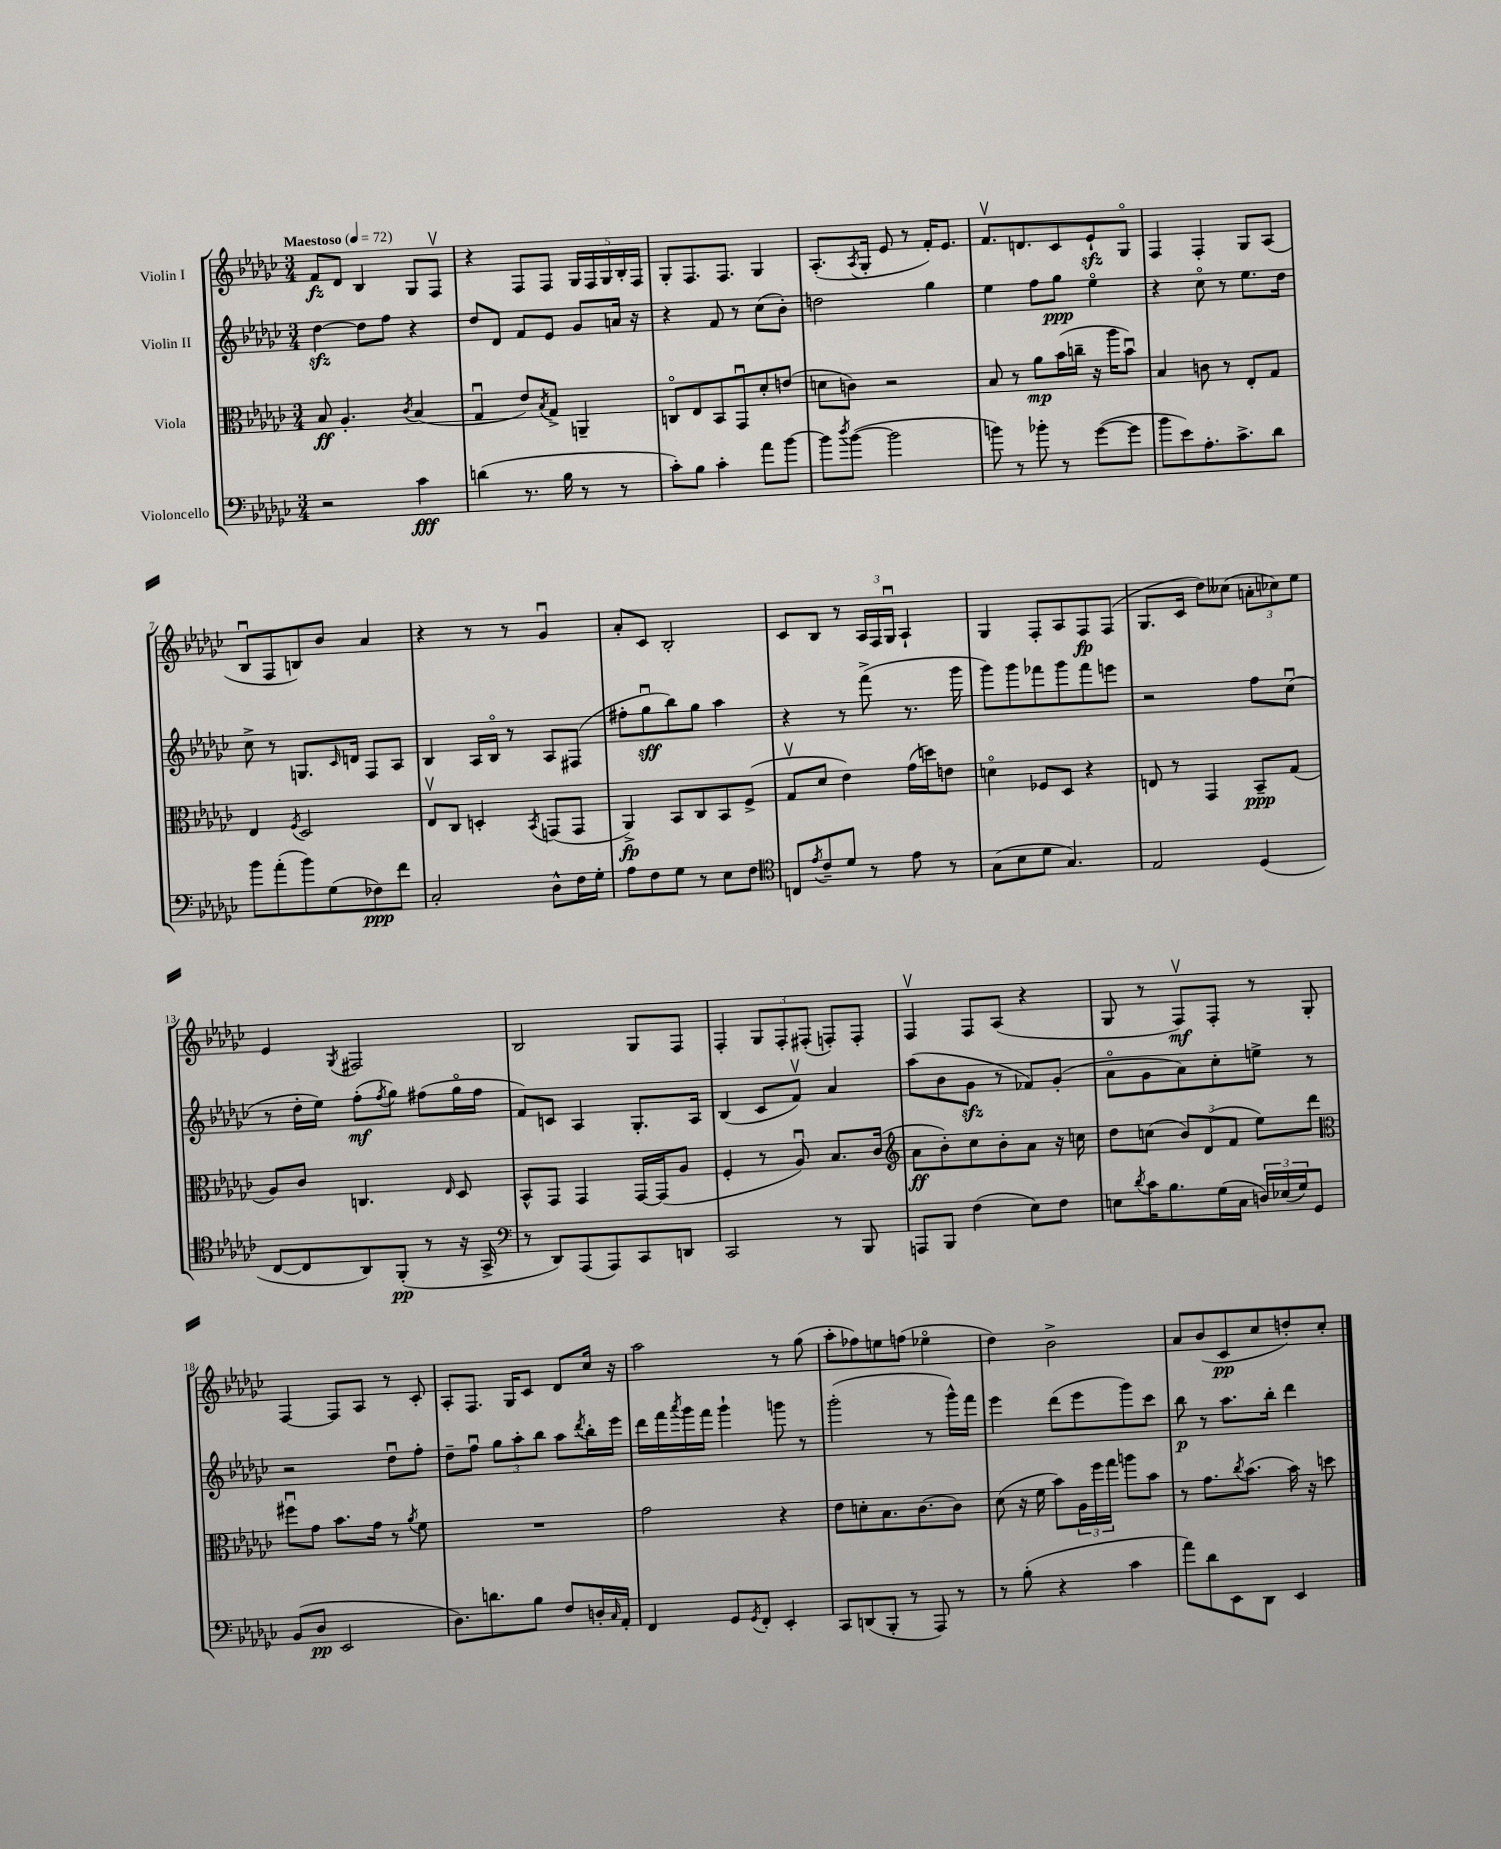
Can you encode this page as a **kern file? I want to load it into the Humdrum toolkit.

**kern	**kern	**kern	**kern
*staff4	*staff3	*staff2	*staff1
*clefF4	*clefC3	*clefG2	*clefG2
*k[b-e-a-d-g-c-]	*k[b-e-a-d-g-c-]	*k[b-e-a-d-g-c-]	*k[b-e-a-d-g-c-]
*M3/4	*M3/4	*M3/4	*M3/4
*MM72	*MM72	*MM72	*MM72
2r	8B-	[4dd-	8f
.	4.A-'	.	8d-
.	.	8dd-]	4B-
.	.	8ff	.
.	8qc-	.	.
4c-	(4B-	4r	8G-
.	.	.	8Fv
=	=	=	=
(4d	4G-u	8dd-	4r
.	.	8d-	.
8.r	8e-)	8f	8F
.	8qB-	.	.
.	8G-^	8e-	8F
16B-	.	.	.
8r	4AA~	8g-	20G-
.	.	.	20F
.	.	.	20G-
8r	.	16a	.
.	.	.	20B-'
.	.	16r	.
.	.	.	20F
=	=	=	=
8c-')	8Co	4r	8G-'
8B-	8E-	.	8.F
4c-'	8BB-	8f	.
.	.	.	8.F
.	8GG-u	8r	.
8a-	8d-'	(8cc-	4G-
[8b-	(8e	8b-')	.
=	=	=	=
8b-]	8d	2dd	(8.A-'
8qdd-	.	.	.
([8b-	8c)	.	.
.	.	.	8qA-
.	.	.	16G-'
2b-]	2r	.	8e-
.	.	.	8r
.	.	4gg-	16f')
.	.	.	8.e-
=	=	=	=
8b)	8B-	4ee-	8.fv
8r	8r	.	.
.	.	.	8.d
8b-'	8a-	8ff	.
8r	(16b-	8gg-	8c-
.	16cc~	.	.
([8g-	16r	4ee-o	8e-`
.	16aa-	.	.
8g-]	8b-u)	.	8G-o
=	=	=	=
8b-	4B-	4r	4F
8e-)	.	.	.
8.A-'	8c	8cc-o	4F'
.	8r	8r	.
8.c-^	.	.	.
.	8E-'	8.ee-	8G-
8d-	8G-	.	(8A-
.	.	16dd-	.
=	=	=	=
8b-	4E-	8cc-^	8B-u
(8a-'	.	8r	8F
.	8qF	.	.
8b-)	2D-	8.G	8B)
(8G-	.	.	8b-
.	.	16qqc-	.
.	.	16d	.
8F-)	.	8F	4a-
8f	.	8A-	.
=	=	=	=
2C-'	8E-v	4B-	4r
.	8C-	.	.
.	4D'	16A-	8r
.	.	16B-o	.
.	.	8r	8r
.	8qBB-	.	.
8D-^^	(8GG	8A-	4g-u
16F	8GG	(8F#	.
16G-'	.	.	.
=	=	=	=
8A-	4AA-^)	8ff#'	8a-'
8F	.	8gg-u	8c-
8G-	8BB-	8bb-)	2B-'
8r	8C-	8gg-	.
8E-	8BB-	4aa-	.
8F	(8F^	.	.
=	=	=	=
*clefC4	*	*	*
8C	8G-v	4r	8c-
8qe-	.	.	.
8c-~	8d-	.	8B-
8d-	4e-)	8r	8r
8r	.	(8fff^	24A-
.	.	.	24F
.	.	.	24G-u
8e-	(16g-	8.r	4A-`
.	16dd)	.	.
8r	8e	.	.
.	.	16ggg-	.
=	=	=	=
(8G-	4do	8ggg-)	4G-
8B-	.	8ggg-	.
8d-	8F-	8fff-	8F'
4.G-)	8D-	8ggg-	8A-
.	4r	8fff-	8F
.	.	8eee	(8F
=	=	=	=
2E-	8E	2r	8.G-
.	8r	.	.
.	.	.	16c-
.	4GG-	.	8dd-)
.	.	.	(8cc--
(4D-	8BB-~	8ff	12a'
.	.	.	12cc-)
.	(8G-	(8cc-u	.
.	.	.	12ee-
=	=	=	=
[8C-	8A-)	8r	4e-
8C-]	8c-	16dd-'	.
.	.	16ee-)	.
.	.	.	8qG-
8AA-)	4.C	(8ff'	2F#
.	.	8qff	.
(8FF'	.	8gg-)	.
8r	.	(8ff#	.
.	16qqE-	.	.
16r	8D-	16gg-o	.
16GG-^	.	16ff#	.
=	=	=	=
*clefF4	*	*	*
8r	8BB-^^	8f)	2B-
8DD-)	8GG-	8c	.
(8AAA-	4GG-	4A-	.
8AAA-)	.	.	.
8CC-	[16GG-	8.G-'	8G-
.	(16GG-]	.	.
8DD	8A-	.	8F
.	.	16A-	.
=	=	=	=
2CC-	4F'	(4B-	4F'
.	8r	8c-	12G-
.	.	.	12F'
.	8A-u)	8fv)	.
.	.	.	(12F#'
8r	8.B-	4a-	8F')
8BBB-	.	.	8F'
.	(16c-	.	.
=	=	=	=
*	*clefG2	*	*
8AAA	8a-	(8aa-	4Fv
8BBB-	8b-')	8b-	.
(4F	8cc-	8g-	8F
.	8b-'	8r	(8A-
8E-)	8a-	8f-)	4r
8F	16r	(8g-'	.
.	16cc	.	.
=	=	=	=
8E	8dd-	8a-o	8G-
8qd-	.	.	.
16c-	(8cc	8g-	8r
8.B-	.	.	.
.	12b-)	8a-)	8Fv)
.	(12d-	.	.
(16G-	.	8cc-'	8F'
.	12f	.	.
16C-	.	.	.
24D)	8ee-)	8ee^	8r
(24E-	.	.	.
24G-)	.	.	.
8GG-	8ddd-	8r	8G-'
=	=	=	=
*	*clefC3	*	*
(8BB-	8ff#u	2r	[4F
8D-	8g-	.	.
2EE-	8.b-	.	8F]
.	.	.	8A-
.	16g-	.	.
.	8r	8dd-u	8r
.	8qa-	.	.
.	8f	8ff'	8c-'
=	=	=	=
8.D-)	2.r	8dd-~	8A-'
.	.	8ffu	8.F
8.d	.	.	.
.	.	12gg-	.
.	.	.	16G-
.	.	12aa-'	.
8B-	.	.	8c-
.	.	12bb-	.
8F	.	8aa-	8d-
.	.	8qddd-	.
16D'	.	16bb-'	16cc-
16qqC-	.	.	.
16AA-'	.	16eee-	16r
=	=	=	=
4FF	2g-	16ddd-	2aa-
.	.	16fff	.
.	.	8qaaa-	.
.	.	16ggg-	.
.	.	16fff	.
8GG-	.	4ggg-`	.
8qGG-	.	.	.
8FF'	.	.	.
4EE-'	4r	8ggg	8r
.	.	8r	(8gg-
=	=	=	=
8CC-	8e-	(2ggg-'	8aa-'
(8DD	8d'	.	8ff-)
8BBB-'	8.B-	.	8ee
8r	.	.	(8ff
.	[8.c-	.	.
8AAA-)	.	8r	4ee-o
8r	8c-]	16ggg-^^)	.
.	.	16fff	.
=	=	=	=
8r	(8d-	4eee-	4dd-)
(8B-'	16r	.	.
.	16f	.	.
4r	8b-)	(8ddd-	2b-^
.	24A-	8eee-	.
.	24ff	.	.
.	24gg-	.	.
4c-	8aa	8ggg-)	.
.	8b-	8ccc-	.
=	=	=	=
8a-)	8r	8bb-	8a-
8d-	8.g-	8r	(8b-
8EE-	.	8.aa-	8c-
.	8qcc-	.	.
.	(8.b-	.	.
8DD-	.	.	8cc-
.	.	16bb-'	.
4EE-	16b-)	4ddd-	8dd')
.	16r	.	.
.	8dd	.	8cc-'
==	==	==	==
*-	*-	*-	*-
